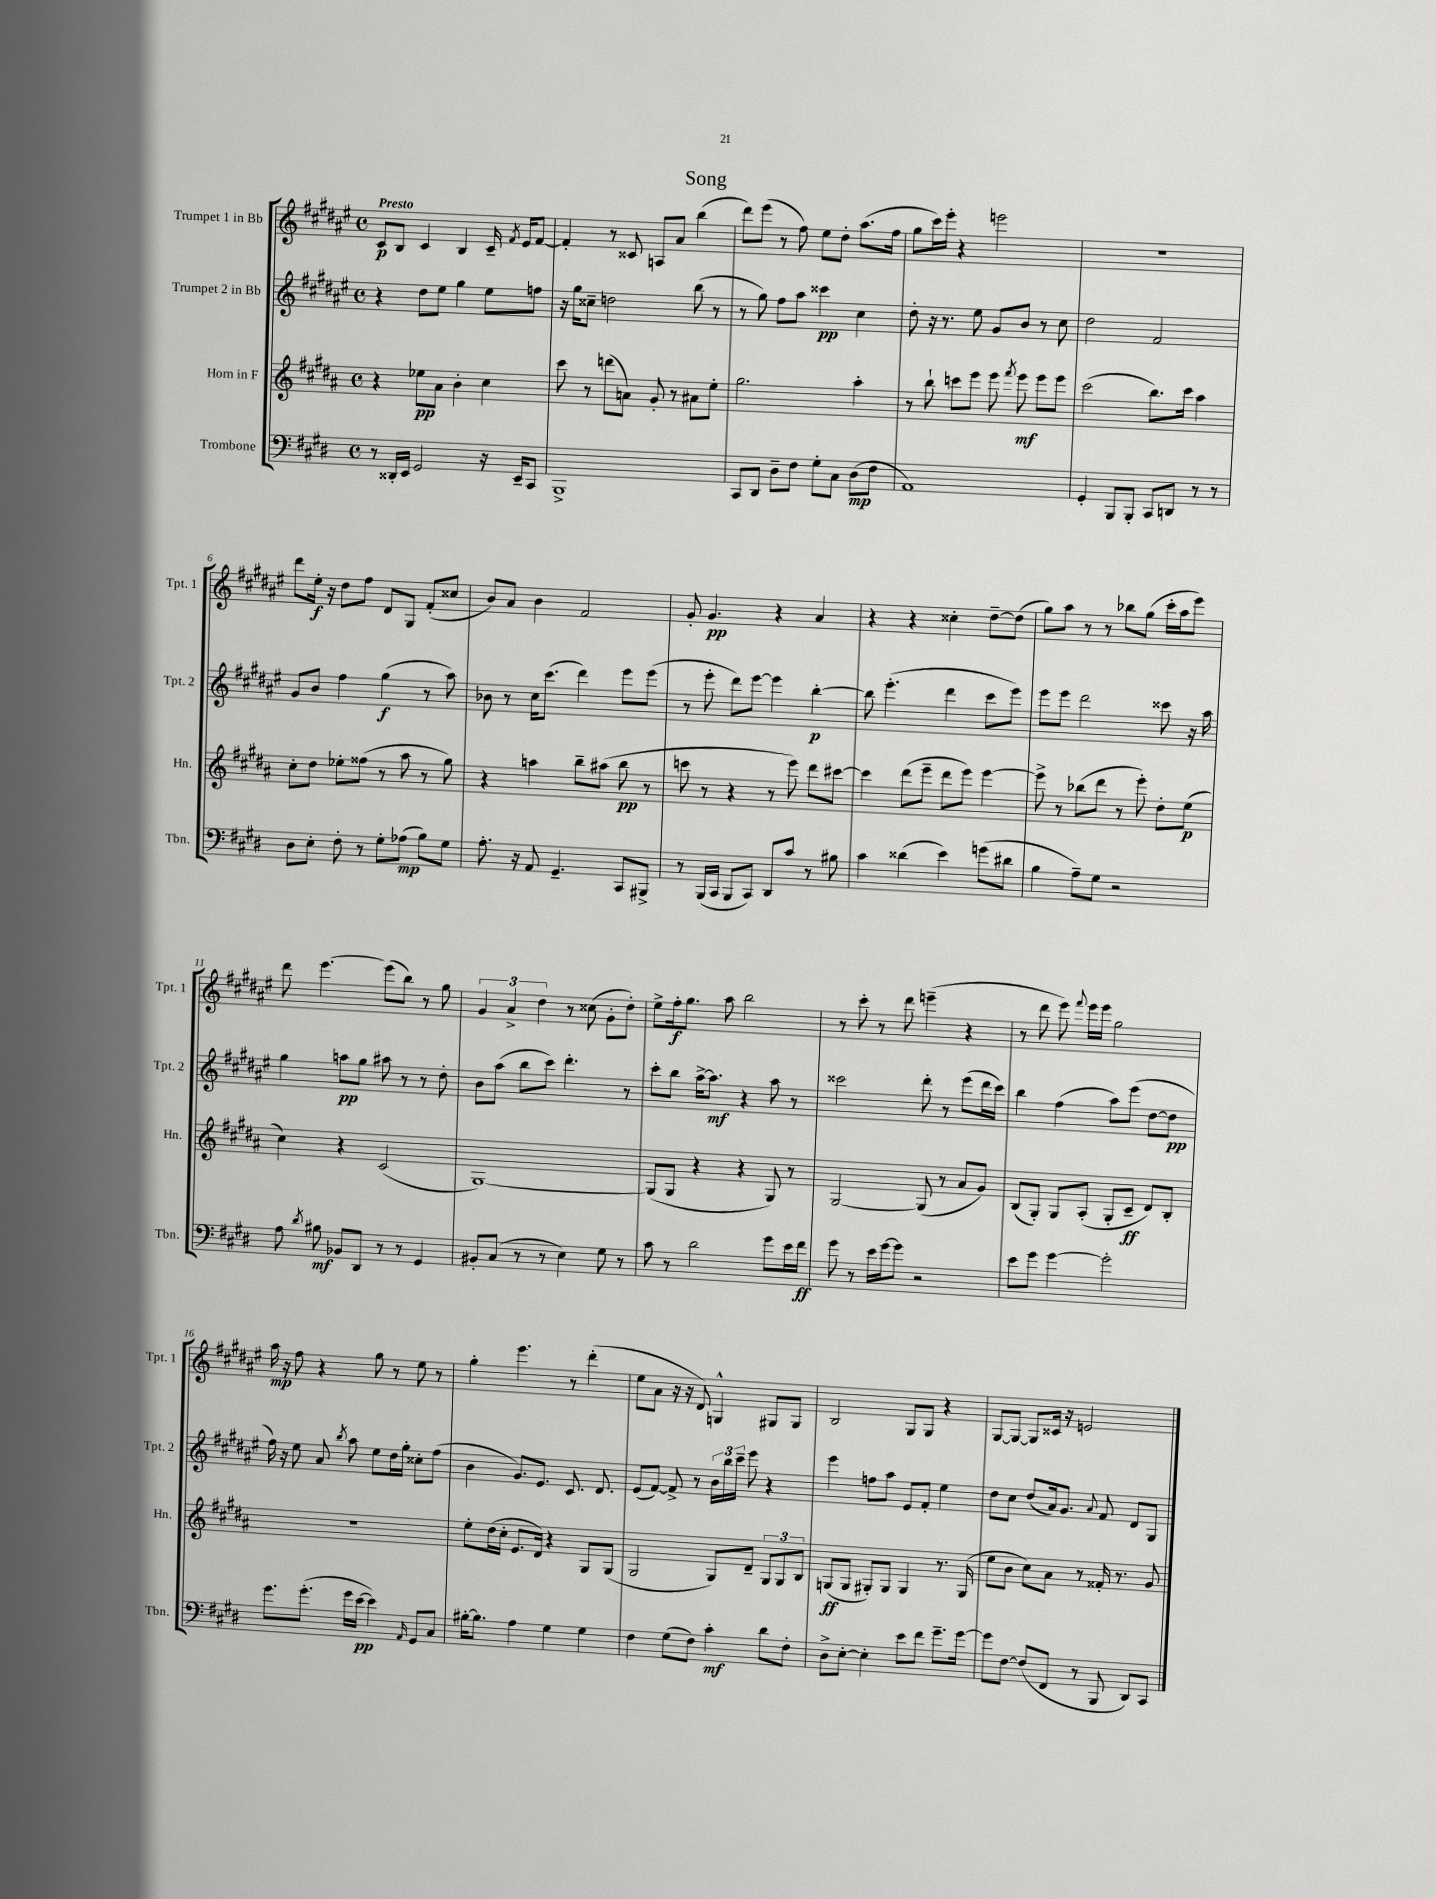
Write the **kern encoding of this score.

**kern	**dynam	**kern	**dynam	**kern	**dynam	**kern	**dynam
*part4	*part4	*part3	*part3	*part2	*part2	*part1	*part1
*staff4	*staff4	*staff3	*staff3	*staff2	*staff2	*staff1	*staff1
*I"Trombone	*	*I"Horn in F	*	*I"Trumpet 2 in Bb	*	*I"Trumpet 1 in Bb	*
*I'Tbn.	*	*I'Hn.	*	*I'Tpt. 2	*	*I'Tpt. 1	*
*clefF4	*	*clefG2	*	*clefG2	*	*clefG2	*
*k[f#c#g#d#]	*	*k[f#c#g#d#a#]	*	*k[f#c#g#d#a#e#]	*	*k[f#c#g#d#a#e#]	*
*M4/4	*	*M4/4	*	*M4/4	*	*M4/4	*
*met(c)	*	*met(c)	*	*met(c)	*	*met(c)	*
=1	=1	=1	=1	=1	=1	=1	=1
!	!	!	!	!	!	!LO:TX:a:B:t=Presto	!
8r	.	4r	.	4r	.	8c#/L	p
16DD##X'/LL	.	.	.	.	.	8B/J	.
16EE/JJ	.	.	.	.	.	.	.
2GG#/	.	8ee-X\L	pp	8dd#\L	.	4c#/	.
.	.	8a#\J	.	8ee#\J	.	.	.
.	.	4b'\	.	4gg#\	.	4B/	.
16r	.	4cc#\	.	8ee#\L	.	16c#~/	.
.	.	.	.	.	.	8qf#/	.
16EE~/KL	.	.	.	.	.	16e#/KL	.
8CC#/J	.	.	.	8ffn\J	.	[8f#/J	.
=2	=2	=2	=2	=2	=2	=2	=2
1BBB^	.	8ccc#\	.	16r	.	4f#'/]	.
.	.	.	.	16gg#\KL	.	.	.
.	.	8r	.	8cc##X~\J	.	.	.
.	.	(8dddn\L	.	2ddn\	.	8r	.
.	.	8an\J)	.	.	.	8c##X/	.
.	.	8g#'/	.	.	.	8An/L	.
.	.	8r	.	.	.	8a#/J	.
.	.	8a#X\L	.	(8bb\	.	(4bb\	.
.	.	8ee'\J	.	8r	.	.	.
=3	=3	=3	=3	=3	=3	=3	=3
8CC#/L	.	2.gg#\	.	8r	.	8ddd#\L)	.
8DD#/J	.	.	.	8gg#\)	.	(8eee#\J	.
8D#~\L	.	.	.	8ff#\L	.	8r	.
8F#\J	.	.	.	8aa#\J	.	8ff#\)	.
8G#'\L	.	.	.	4ccc##X\	pp	8ee#\L	.
8C#\J	.	.	.	.	.	8dd#'\J	.
(8D#\L	mp	4aa#'\	.	4cc#\	.	(8.aa#\L	.
8F#\J	.	.	.	.	.	.	.
.	.	.	.	.	.	16ff#\Jk	.
=4	=4	=4	=4	=4	=4	=4	=4
1AA)	.	8r	.	8dd#'\	.	8gg#\L	.
.	.	8bb`\	.	16r	.	16ccc#\L)	.
.	.	.	.	8.r	.	16eee#'\JJ	.
.	.	8cccn\L	.	.	.	4r	.
.	.	8eee\J	.	8ee#\	.	.	.
.	.	8eee\	.	8g#/L	.	2eeen\	.
.	.	8qfff#/	.	.	.	.	.
.	.	8eee\	mf	8b/J	.	.	.
.	.	8eee\L	.	8r	.	.	.
.	.	8eee\J	.	8cc#\	.	.	.
=5	=5	=5	=5	=5	=5	=5	=5
4GG#'/	.	(2ccc#\	.	2dd#\	.	1r	.
8BBB/L	.	.	.	.	.	.	.
8BBB'/J	.	.	.	.	.	.	.
8CC#/L	.	8.bb\L)	.	2f#/	.	.	.
8DDn/J	.	.	.	.	.	.	.
.	.	16ccc#\Jk	.	.	.	.	.
8r	.	4aa#\	.	.	.	.	.
8r	.	.	.	.	.	.	.
!!LO:LB:g=z
=6	=6	=6	=6	=6	=6	=6	=6
8D#\L	.	8cc#'\L	.	8g#/L	.	8ddd#\L	.
8E'\J	.	8dd#\J	.	8b/J	.	16ee#'\Jk	f
.	.	.	.	.	.	16r	.
8F#'\	.	8ee-X'\L	.	4ff#\	.	8dd#\L	.
8r	.	(8ff##X\J	.	.	.	8ff#\J	.
8G#'\L	.	8r	.	(4gg#\	f	8d#/L	.
(8A-X\J	mp	8aa#\	.	.	.	8G#/J	.
8B\L)	.	8r	.	8r	.	(8f#'/L	.
8G#\J	.	8gg#\)	.	8aa#\)	.	8cc##X/J	.
=7	=7	=7	=7	=7	=7	=7	=7
8.A'\	.	4r	.	8b-X\	.	8b/L)	.
.	.	.	.	8r	.	8a#/J	.
16r	.	.	.	.	.	.	.
8AA/	.	4aan\	.	16cc#\KL	.	4b\	.
.	.	.	.	(8.ccc#\J	.	.	.
4.GG#~/	.	.	.	.	.	.	.
.	.	8bb~\L	.	4ddd#\)	.	2f#/	.
.	.	(8aa#X\J	.	.	.	.	.
8CC#/L	.	8bb\	pp	8eee#\L	.	.	.
8BBB#X^/J	.	8r	.	(8eee#\J	.	.	.
=8	=8	=8	=8	=8	=8	=8	=8
8r	.	8cccn\	.	8r	.	8g#'/	.
(16BBB/LL	.	8r	.	8eee#'\	.	4.g#/	pp
16CC#/JJ	.	.	.	.	.	.	.
8BBB/L	.	4r	.	8ddd#\L)	.	.	.
8CC#/J)	.	.	.	[8eee#\J	.	.	.
8DD#/L	.	8r	.	4eee#\]	.	4r	.
8c#/J	.	8eee\)	.	.	.	.	.
8r	.	8ddd#\L	.	[4bb'\	p	4a#/	.
8B#X\	.	[8ccc#X\J	.	.	.	.	.
=9	=9	=9	=9	=9	=9	=9	=9
4c#\	.	4ccc#\]	.	8bb\]	.	4r	.
.	.	.	.	(4.eee#'\	.	.	.
(4d##X\	.	(8ddd#\L	.	.	.	4r	.
.	.	8eee~\J	.	.	.	.	.
4e\)	.	8ddd#\L	.	4ddd#\	.	4cc##X'\	.
.	.	8eee\J)	.	.	.	.	.
(8gn\L	.	[4eee\	.	8ccc#\L	.	[8dd#~\L	.
8d#X\J	.	.	.	8eee#\J)	.	(8dd#\J]	.
=10	=10	=10	=10	=10	=10	=10	=10
4B\	.	8eee^\]	.	8eee#\L	.	8gg#\L)	.
.	.	8r	.	8eee#\J	.	8aa#\J	.
8A~\L)	.	(8bb-X\L	.	2ddd#\	.	8r	.
8G#\J	.	8ddd#\J	.	.	.	8r	.
2r	.	8r	.	.	.	8bb-X\L	.
.	.	8eee'\)	.	.	.	(8gg#\J	.
.	.	8dd#'\L	.	8ccc##X\	.	16ccc#'\LL	.
.	.	.	.	.	.	16aa#\J	.
.	.	(8ee\J	p	16r	.	8eee#\J)	.
.	.	.	.	16aa#\	.	.	.
!!LO:LB:g=z
=11	=11	=11	=11	=11	=11	=11	=11
8A\	.	4cc#\)	.	4gg#\	.	8ddd#\	.
8qd#/	.	.	.	.	.	.	.
8B#X\	mf	.	.	.	.	[4.eee#\	.
8BB-X/L	.	4r	.	8aan\L	pp	.	.
8DD#/J	.	.	.	8gg#\J	.	.	.
8r	.	(2c#/	.	8aa#X\	.	(8eee#\L]	.
8r	.	.	.	8r	.	8bb\J)	.
4GG#/	.	.	.	8r	.	8r	.
.	.	.	.	8dd#'\	.	8gg#\	.
=12	=12	=12	=12	=12	=12	=12	=12
8BB#X'/L	.	[1G#)	.	8b\L	.	6g#/	.
(8C#/J	.	.	.	(8aa#\J	.	.	.
.	.	.	.	.	.	6a#^/	.
8r	.	.	.	8bb\L	.	.	.
.	.	.	.	.	.	6dd#\	.
8r	.	.	.	8ccc#\J)	.	.	.
4E\)	.	.	.	4.ddd#'\	.	8r	.
.	.	.	.	.	.	(8cc##X\	.
8G#\	.	.	.	.	.	8g#'\L	.
8r	.	.	.	8r	.	8dd#'\J)	.
=13	=13	=13	=13	=13	=13	=13	=13
8c#\	.	(8G#/L]	.	8ccc#'\L	.	8ee#^\L	.
8r	.	8G#/J	.	8bb\J	.	16ff#'\k	f
.	.	.	.	.	.	8.gg#\J	.
2d#\	.	4r	.	[16aa#^\KL	.	.	.
.	.	.	.	8.aa#\J]	mf	.	.
.	.	.	.	.	.	8aa#\	.
.	.	4r	.	4r	.	2bb\	.
8g#\L	.	8G#/)	.	8aa#\	.	.	.
16e\L	.	8r	.	8r	.	.	.
16f#\JJ	ff	.	.	.	.	.	.
=14	=14	=14	=14	=14	=14	=14	=14
8g#\	.	[2G#/	.	2ccc##X\	.	8r	.
8r	.	.	.	.	.	8ccc#'\	.
16e\LL	.	.	.	.	.	8r	.
[16g#\J	.	.	.	.	.	.	.
8g#\J]	.	.	.	.	.	8ddd#\	.
2r	.	(8G#/]	.	8ddd#'\	.	(4eeen~\	.
.	.	8r	.	8r	.	.	.
.	.	8a#/L	.	(8eee#\L	.	4r	.
.	.	8g#/J)	.	16ddd#\L	.	.	.
.	.	.	.	16ccc##\JJ)	.	.	.
=15	=15	=15	=15	=15	=15	=15	=15
8e\L	.	(8B/L	.	4bb\	.	8r	.
8g#\J	.	8G#'/J)	.	.	.	8ddd#\	.
[4g#\	.	8G#/L	.	(4ff#\	.	8eee#\)	.
.	.	.	.	.	.	8qqfff#/	.
.	.	(8A#'/J	.	.	.	16eee#\LL	.
.	.	.	.	.	.	16eee#\JJ	.
2g#'\]	.	8G#'/L	.	8aa#\L)	.	2gg#\	.
.	.	8c#~/J	ff	(8eee#\J	.	.	.
.	.	8d#/L)	.	[8dd#\L	.	.	.
.	.	8B'/J	.	8dd#\J]	pp	.	.
!!LO:LB:g=z
=16	=16	=16	=16	=16	=16	=16	=16
8.g#\L	.	1r	.	16ff#\)	.	16aa#\	mp
.	.	.	.	16r	.	16r	.
.	.	.	.	8ee#\	.	8ff#\	.
(8.g#'\J	.	.	.	.	.	.	.
.	.	.	.	8a#/	.	4r	.
.	.	.	.	8qbb/	.	.	.
16g#\LL	.	.	.	8aa#\	.	.	.
[16e\JJ	pp	.	.	.	.	.	.
4e\])	.	.	.	8ee#\L	.	8gg#\	.
.	.	.	.	16dd#\L	.	8r	.
.	.	.	.	16gg#'\JJ	.	.	.
16qqAA/	.	.	.	.	.	.	.
8GG#/L	.	.	.	8cc##X'\L	.	8ee#\	.
8C#/J	.	.	.	(8ff#\J	.	8r	.
=17	=17	=17	=17	=17	=17	=17	=17
[16B#X'\KL	.	8ee'\L	.	4b\	.	4gg#'\	.
8.B#\J]	.	.	.	.	.	.	.
.	.	(16dd#\L	.	.	.	.	.
.	.	16cc#'\JJ	.	.	.	.	.
4A\	.	8.e/L	.	8.g#/L)	.	4.eee#\	.
.	.	16d#/Jk)	.	8.e#/J	.	.	.
4G#\	.	4r	.	.	.	.	.
.	.	.	.	8.c#/	.	8r	.
4G#\	.	8G#/L	.	.	.	(4ddd#'\	.
.	.	.	.	8.d#/	.	.	.
.	.	(8G#/J	.	.	.	.	.
=18	=18	=18	=18	=18	=18	=18	=18
4F#\	.	2G#/	.	(8e#/L	.	8ee#\L	.
.	.	.	.	[8f#/J)	.	8a#\J	.
(8G#\L	.	.	.	8f#^/]	.	16r	.
.	.	.	.	.	.	16r	.
8F#\J)	.	.	.	8r	.	8d#/)	.
4c#'\	mf	8G#/L)	.	24b\LL	.	4Gn^^/	.
.	.	.	.	24bb\	.	.	.
.	.	.	.	24ccc#~\JJ	.	.	.
.	.	8d#~/J	.	8eee#\	.	.	.
8d#\L	.	12G#/L	.	4r	.	8G#X/L	.
.	.	12G#/	.	.	.	.	.
8F#'\J	.	.	.	.	.	8G#/J	.
.	.	12B/J	.	.	.	.	.
=19	=19	=19	=19	=19	=19	=19	=19
8D#^\L	.	(8Gn/L	ff	4eee#\	.	2B/	.
[8E'\J	.	8G/J	.	.	.	.	.
4E'\]	.	8G#X'/L)	.	8ffn\L	.	.	.
.	.	8G#/J	.	8aa#\J	.	.	.
8e\L	.	4G#/	.	8e#/L	.	8G#/L	.
8f#\J	.	.	.	8f#'/J	.	8G#/J	.
8.g#~\L	.	8.r	.	4ee#\	.	4r	.
[16g#\Jk	.	(16G#/	.	.	.	.	.
=20	=20	=20	=20	=20	=20	=20	=20
8g#\L]	.	8ee\L	.	8dd#\L	.	[8G#/L	.
[8F#\J	.	8b\J	.	8cc#\J	.	8G#/J_	.
(8F#/L]	.	8cc#\L)	.	(8dd#/L	.	8G#/L]	.
8FF#/J	.	8a#\J	.	16a#/k)	.	16c##X/Jk	.
.	.	.	.	8.g#/J	.	16r	.
8r	.	8r	.	.	.	2en/	.
.	.	.	.	8qqa#/	.	.	.
8BBB/	.	16f##X'/	.	8f#/	.	.	.
.	.	8.r	.	.	.	.	.
8DD#/L)	.	.	.	8d#/L	.	.	.
8CC#/J	.	8g#/	.	8G#/J	.	.	.
==	==	==	==	==	==	==	==
*-	*-	*-	*-	*-	*-	*-	*-
